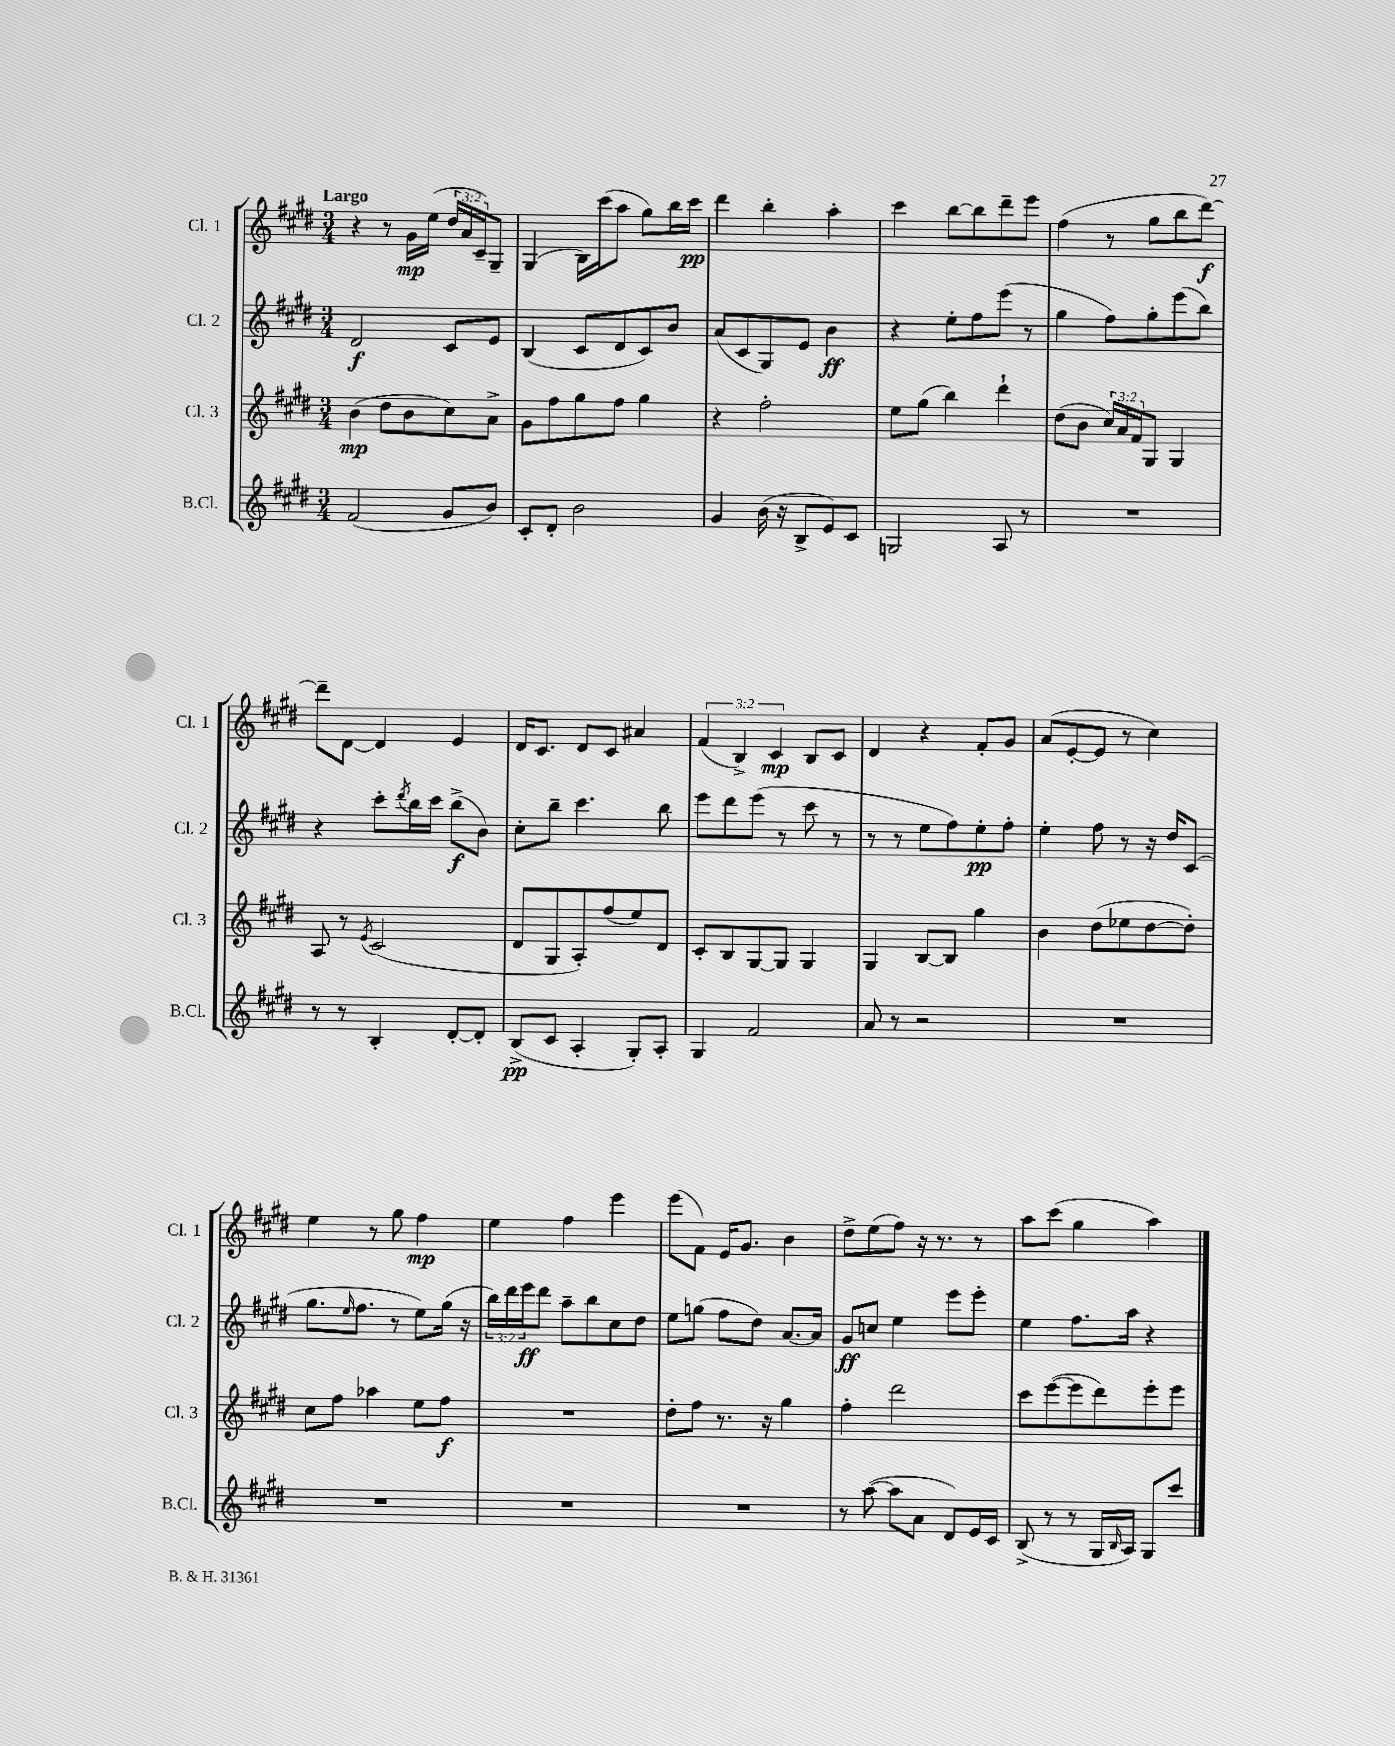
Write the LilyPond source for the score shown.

<<
\new StaffGroup <<
\new Staff = "s0" \with { instrumentName = "Cl. 1" shortInstrumentName = "Cl. 1" } {
    \clef treble \key e \major \numericTimeSignature \time 3/4 \override Staff.TupletNumber.text = #tuplet-number::calc-fraction-text \tempo "Largo"
    r4 r8 gis'16\mp e''16( \tuplet 3/2 { dis''16 a'16 cis'16--) } gis8-- |
    gis4( b16) cis'''16( a''8 gis''8) b''16 cis'''16\pp |
    dis'''4 b''4-. a''4-. |
    cis'''4 b''8~ b''8 dis'''8-- e'''8 |
    fis''4( r8 gis''8 b''8 dis'''8~\f) |
    dis'''8-- dis'8~ dis'4 e'4 |
    dis'16 cis'8. dis'8 cis'8 ais'4 |
    \tuplet 3/2 { fis'4( b4->) cis'4\mp } b8 cis'8 |
    dis'4 r4 fis'8-. gis'8 |
    a'8( e'8~-. e'8 r8 cis''4) |
    e''4 r8 gis''8 fis''4\mp |
    e''4 fis''4 e'''4 |
    e'''8( fis'8) e'16 gis'8. b'4 |
    dis''8-> e''8( fis''8) r16 r8. r8 |
    a''8 cis'''8( gis''4 a''4) \bar "|." |
}
\new Staff = "s1" \with { instrumentName = "Cl. 2" shortInstrumentName = "Cl. 2" } {
    \clef treble \key e \major \numericTimeSignature \time 3/4 \override Staff.TupletNumber.text = #tuplet-number::calc-fraction-text
    dis'2\f cis'8 e'8 |
    b4( cis'8 dis'8 cis'8) b'8 |
    a'8( cis'8 gis8) e'8 b'4\ff |
    r4 e''8-. fis''8 e'''8( r8 |
    gis''4 fis''8) gis''8-. e'''8( b''8) |
    r4 cis'''8-. \acciaccatura { dis'''8 } b''16 cis'''16 b''8->\f( b'8) |
    cis''8-. b''8-- cis'''4. b''8 |
    e'''8 dis'''8 e'''8( r8 cis'''8 r8 |
    r8 r8 e''8 fis''8) e''8-.\pp fis''8-. |
    e''4-. fis''8 r8 r16 dis''16 cis'8( |
    gis''8. \grace { e''16 } fis''8. r8 e''8) gis''16( r16 |
    \tuplet 3/2 { b''16) dis'''16 e'''16\ff } dis'''8 a''8-- b''8 cis''8 dis''8 |
    e''8 g''8( fis''8 dis''8) a'8.~ a'16 |
    gis'8\ff c''8 e''4 e'''8 e'''8-. |
    e''4 fis''8. a''16 r4 \bar "|." |
}
\new Staff = "s2" \with { instrumentName = "Cl. 3" shortInstrumentName = "Cl. 3" } {
    \clef treble \key e \major \numericTimeSignature \time 3/4 \override Staff.TupletNumber.text = #tuplet-number::calc-fraction-text
    b'4\mp( dis''8 b'8 cis''8) a'8-> |
    gis'8 fis''8 gis''8 fis''8 gis''4 |
    r4 fis''2-. |
    e''8 gis''8( b''4) dis'''4-! |
    dis''8( b'8 \tuplet 3/2 { cis''16) a'16 fis'16 } gis8 gis4 |
    a8 r8 \acciaccatura { e'8 } cis'2( |
    dis'8 gis8 a8-.) fis''8( e''8) dis'8 |
    cis'8-. b8 gis8~ gis8 gis4 |
    gis4 b8~ b8 gis''4 |
    b'4 dis''8( ees''8 dis''8~ dis''8-.) |
    cis''8 fis''8 aes''4 e''8 fis''8\f |
    R2. |
    dis''8-. fis''8 r8. r16 gis''4 |
    fis''4-. dis'''2 |
    cis'''8 e'''8~( e'''8 dis'''8) e'''8-. e'''8 \bar "|." |
}
\new Staff = "s3" \with { instrumentName = "B.Cl." shortInstrumentName = "B.Cl." } {
    \clef treble \key e \major \numericTimeSignature \time 3/4
    fis'2( gis'8 b'8) |
    cis'8-. dis'8-. b'2 |
    gis'4 b'16( r16 b8-> e'8) cis'8 |
    g2 a8 r8 |
    R2. |
    r8 r8 b4-. dis'8~-. dis'8-. |
    b8->\pp( cis'8 a4-. gis8-.) a8-. |
    gis4 fis'2 |
    a'8 r8 r2 |
    R2. |
    R2. |
    R2. |
    R2. |
    r8 a''8~( a''8 a'8 dis'8) e'16 cis'16 |
    b8->( r8 r8 gis16 \grace { b16 } a16) gis8 cis'''8 \bar "|." |
}
>>
>>
\layout { \context { \Score \remove "Bar_number_engraver" } }
